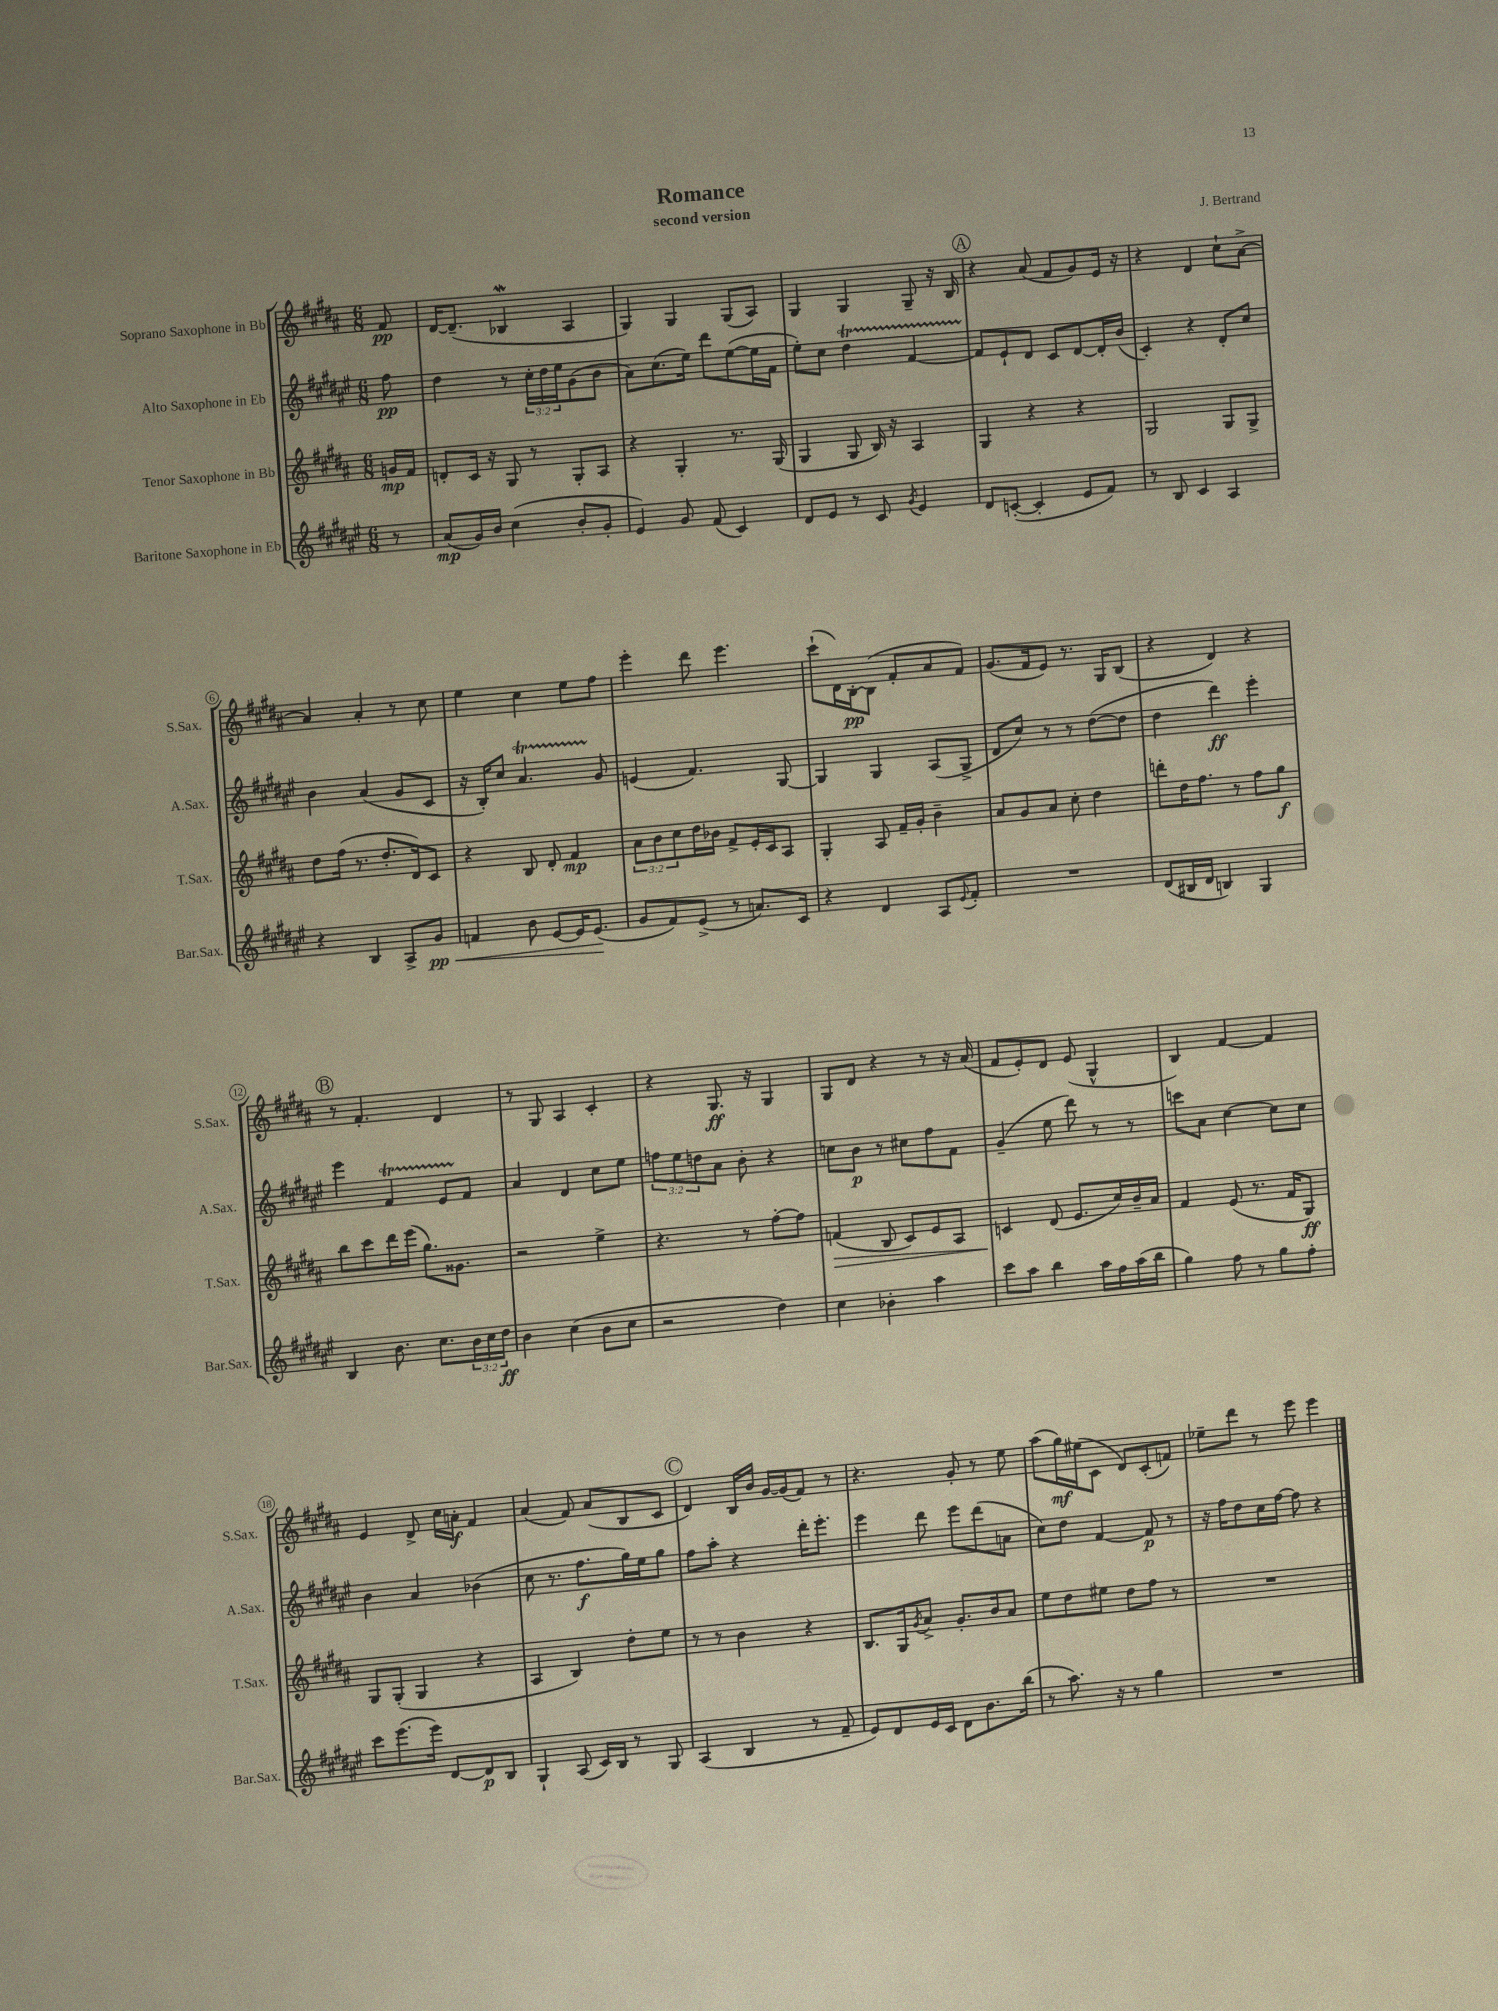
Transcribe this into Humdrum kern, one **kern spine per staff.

**kern	**kern	**kern	**kern
*staff4	*staff3	*staff2	*staff1
*clefG2	*clefG2	*clefG2	*clefG2
*k[f#c#g#d#a#e#]	*k[f#c#g#d#a#]	*k[f#c#g#d#a#e#]	*k[f#c#g#d#a#]
*M6/8	*M6/8	*M6/8	*M6/8
8r	16g/LL	8ff#\	8f#/
.	16f#/JJ	.	.
=	=	=	=
(8a#/L	8d'/L	4dd#\	[16d#/LK
.	.	.	(8.d#~/]J
16g#/L)	16c#/Jk	.	.
16b/JJ	16r	.	.
(4cc#\	8G#/	8r	4B-/
.	8r	24cc#'\LL	.
.	.	24dd#\	.
.	.	24ee#\J	.
8b'/L	8G#'/L	(8g#\	4A#/
8g#'/J	8A#/J	8b\J	.
=	=	=	=
4e#/)	4r	8a#\L)	4G#/)
.	.	(8.cc#\	.
8g#/	4G#'/	.	4G#/
.	.	16ee#\Jk)	.
(8f#/	.	8ddd#\L	.
4c#/)	8.r	([8ee#\	(8G#/L
.	.	16ee#\]L	8A#/J)
.	(16G#/	16f#\JJ	.
=	=	=	=
8d#/L	4G#/	8ee#'\L)	4G#/
8e#/J	.	8cc#\J	.
8r	8G#/	4dd#\	4G#/
8c#/	16B/)	.	.
.	16r	.	.
8qg#/	.	.	.
4e#/	4A#/	[4f#/	8G#~/
.	.	.	16r
.	.	.	16B/
=	=	=	=
8d#/L	4G#/	8f#/]L	4r
([8c'/J	.	8e#`/	.
4c'/]	4r	8d#/J	(8a#/
.	.	8c#/L	8f#/L
8e#/L	4r	[8d#/	8g#/)
8f#/J)	.	16d#'/]L	16e/Jk
.	.	(16b/JJ	16r
=	=	=	=
8r	2G#/	4c#'/)	4r
8B/	.	.	.
4c#/	.	4r	4d#/
4A#/	8G#/L	8d#'/L	8cc#`\L
.	8G#^/J	8cc#/J	[8a#^\J
=	=	=	=
4r	8dd#\L	4b\	4a#/]
.	(16ff#\Jk	.	.
.	8.r	.	.
4B/	.	(4a#/	4a#'/
.	8.dd#'/L	.	.
8A#^/L	.	8g#/L	8r
.	16d#/k)	.	.
8g#/J	8c#/J	8c#/J	8cc#\
=	=	=	=
4f/	4r	16r	4ee\
.	.	16B'/LK)	.
.	.	8cc#/J	.
8b\	8B/	4.a#/	4cc#\
[8e#/L	8d#'/	.	.
16e#/]K	4f#/	.	8ee\L
(8.e#/J	.	.	.
.	.	8g#/	8ff#\J
=	=	=	=
8g#/L	12a#\L	(4e/	4eee'\
.	12b\	.	.
8f#/)	.	.	.
.	12cc#\	.	.
(8e#^/J	16dd#\L	4.f#/)	8ddd#\
.	16b-\JJ	.	.
8r	8f#^/L	.	4.eee\
8.a/L)	16e'/L	.	.
.	16c#/J	.	.
.	8A#/J	[8G#/	.
16c#/Jk	.	.	.
=	=	=	=
4r	4G#'/	4G#/]	(8ccc#`\L
.	.	.	16d#\L)
.	.	.	[16B'\J
4d#/	8A#/	4G#/	(8B\]J
.	16f#~/LL	.	8f#'/L
.	16g#'/JJ	.	.
8A#/L	4b~\	(8A#/L	8a#/
8qqe#/	.	.	.
8f#'/J	.	8G#^/J	8f#/J)
=	=	=	=
2.r	8a#/L	8d#/L	(8.g#/L
.	8g#/	8cc#/J)	.
.	.	.	16f#/k
.	8a#/J	8r	8e/J)
.	8cc#'\	8r	8.r
.	4dd#\	([8dd#\L	.
.	.	.	16G#/LK
.	.	8dd#\]J	(8B/J
=	=	=	=
(8d#/L	8ddd'\L	4dd#\	4r
16B#/L	16dd#\K	.	.
16d#/JJ	8.ff#\J	.	.
4B/)	.	4ddd#\)	4d#/)
.	8r	.	.
4G#/	8ff#\L	4eee#'\	4r
.	8gg#\J	.	.
=	=	=	=
4B/	8bb\L	4eee#\	8r
.	8ccc#\	.	4.f#'/
8.b\	16ddd#\L	4f#/	.
.	(16eee\JJ	.	.
.	8.gg#\L)	.	.
8.cc#\L	.	.	.
.	.	8e#/L	4d#/
.	8.g##\J	.	.
24b\L	.	8f#/J	.
24cc#\	.	.	.
24dd#\JJ	.	.	.
=	=	=	=
4b\	2r	4a#/	8r
.	.	.	8G#/
(4cc#\	.	4d#/	4A#/
8b\L	4ee^\	8cc#\L	4c#'/
8cc#\J	.	8ee#\J	.
=	=	=	=
2r	4.r	12ff\L	4r
.	.	12ee#\	.
.	.	12dd\	.
.	.	8a#\J	8.G#/
.	8r	8b'\	.
.	.	.	16r
4dd#\)	[8ff#'\L	4r	4G#/
.	8ff#\]J	.	.
=	=	=	=
4cc#\	(4f/	8cc\L	8G#/L
.	.	8b\J	8d#/J
4b-'\	8B/	8r	4r
.	8c#/L)	8cc#\L	.
4aa#\	8e/	8ff#\	8r
.	8A#/J	8f#\J	16r
.	.	.	(16a#/
=	=	=	=
8ccc#\L	4c/	(4g#~/	8f#/L
8aa#\J	.	.	8e'/)
4bb\	(8d#/	8ee#\	8d#/J
.	8.e/L	8ddd#\)	(8e/
16aa#\LL	.	8r	4G#^^/
16ff#\	16cc#/L)	.	.
(16aa#\	16b~/	8r	.
16bb\JJ	16a#/JJ	.	.
=	=	=	=
4gg#\)	4f#/	8ccc\L	4B/)
.	.	8a#\J	.
8ff#\	(8e/	[4cc#\	[4f#/
8r	8.r	.	.
8gg#\L	.	8cc#\]L	4f#/]
.	16f#/LK	.	.
8ff#'\J	8G#/J)	8cc#\J	.
=	=	=	=
8ccc#\L	8G#/L	4b\	4e/
(8.eee#\	(8G#'/J	.	.
.	4G#/	4a#/	8d#^/
16eee#\Jk)	.	.	.
[8d#/L	.	.	16cc#\LL
.	.	.	16a'\JJ
8d#/]	4r	(4b-\	4f#/
8B/J	.	.	.
=	=	=	=
4G#`/	4A#/	8cc#\	(4a#/
.	.	8.r	.
(8A#/	4B/)	.	8f#/)
.	.	8.ff#\L	.
16c#/LL)	.	.	(8a#/L
16B/JJ	.	.	.
8r	8dd#'\L	16gg#\L)	8B/
.	.	16ee#\J	.
8G#/	8ee\J	8gg#\J	8c#/J
=	=	=	=
(4A#/	8r	8ff#\L	4d#/)
.	8r	8aa#'\J	.
4B/	4b\	4r	16B/LL
.	.	.	16b/JJ
.	.	.	[16g#/LL
.	.	.	(16g#/]J
8r	4r	16ddd#'\LK	8f#/J)
.	.	8.eee#'\J	.
8f#~/	.	.	8r
=	=	=	=
8e#/L)	8.B/L	4eee#\	4.r
8d#/	.	.	.
.	16G#/k	.	.
.	8qg#/	.	.
16e#/L	8a#^/J	8ddd#\	.
16c#/JJ	.	.	.
8d#\L	8.g#'/L	8eee#\L	8g#'/
8.b\	.	(8ddd#\	8r
.	16b/k	.	.
.	8a#/J	8a\J	8ee\
(16bb\Jk	.	.	.
=	=	=	=
8r	8ee\L	8cc#\L)	(8aa#\L
8.aa#\)	8dd#\	8dd#\J	16gg#\L)
.	.	.	(16ee#\J
.	8ee#\J	[4f#/	8c#\J
16r	.	.	.
8r	8dd#\L	.	8d#/L)
4gg#\	8ff#\J	8f#/]	(8c#'/
.	8r	8r	8f/J)
=	=	=	=
2.r	2.r	16r	8ee-~\L
.	.	16ff#\LK	.
.	.	8dd#\	8ddd#\J
.	.	16cc#\L	8r
.	.	[16ff#\JJ	.
.	.	8ff#\]	8eee\
.	.	4r	4eee\
==	==	==	==
*-	*-	*-	*-
